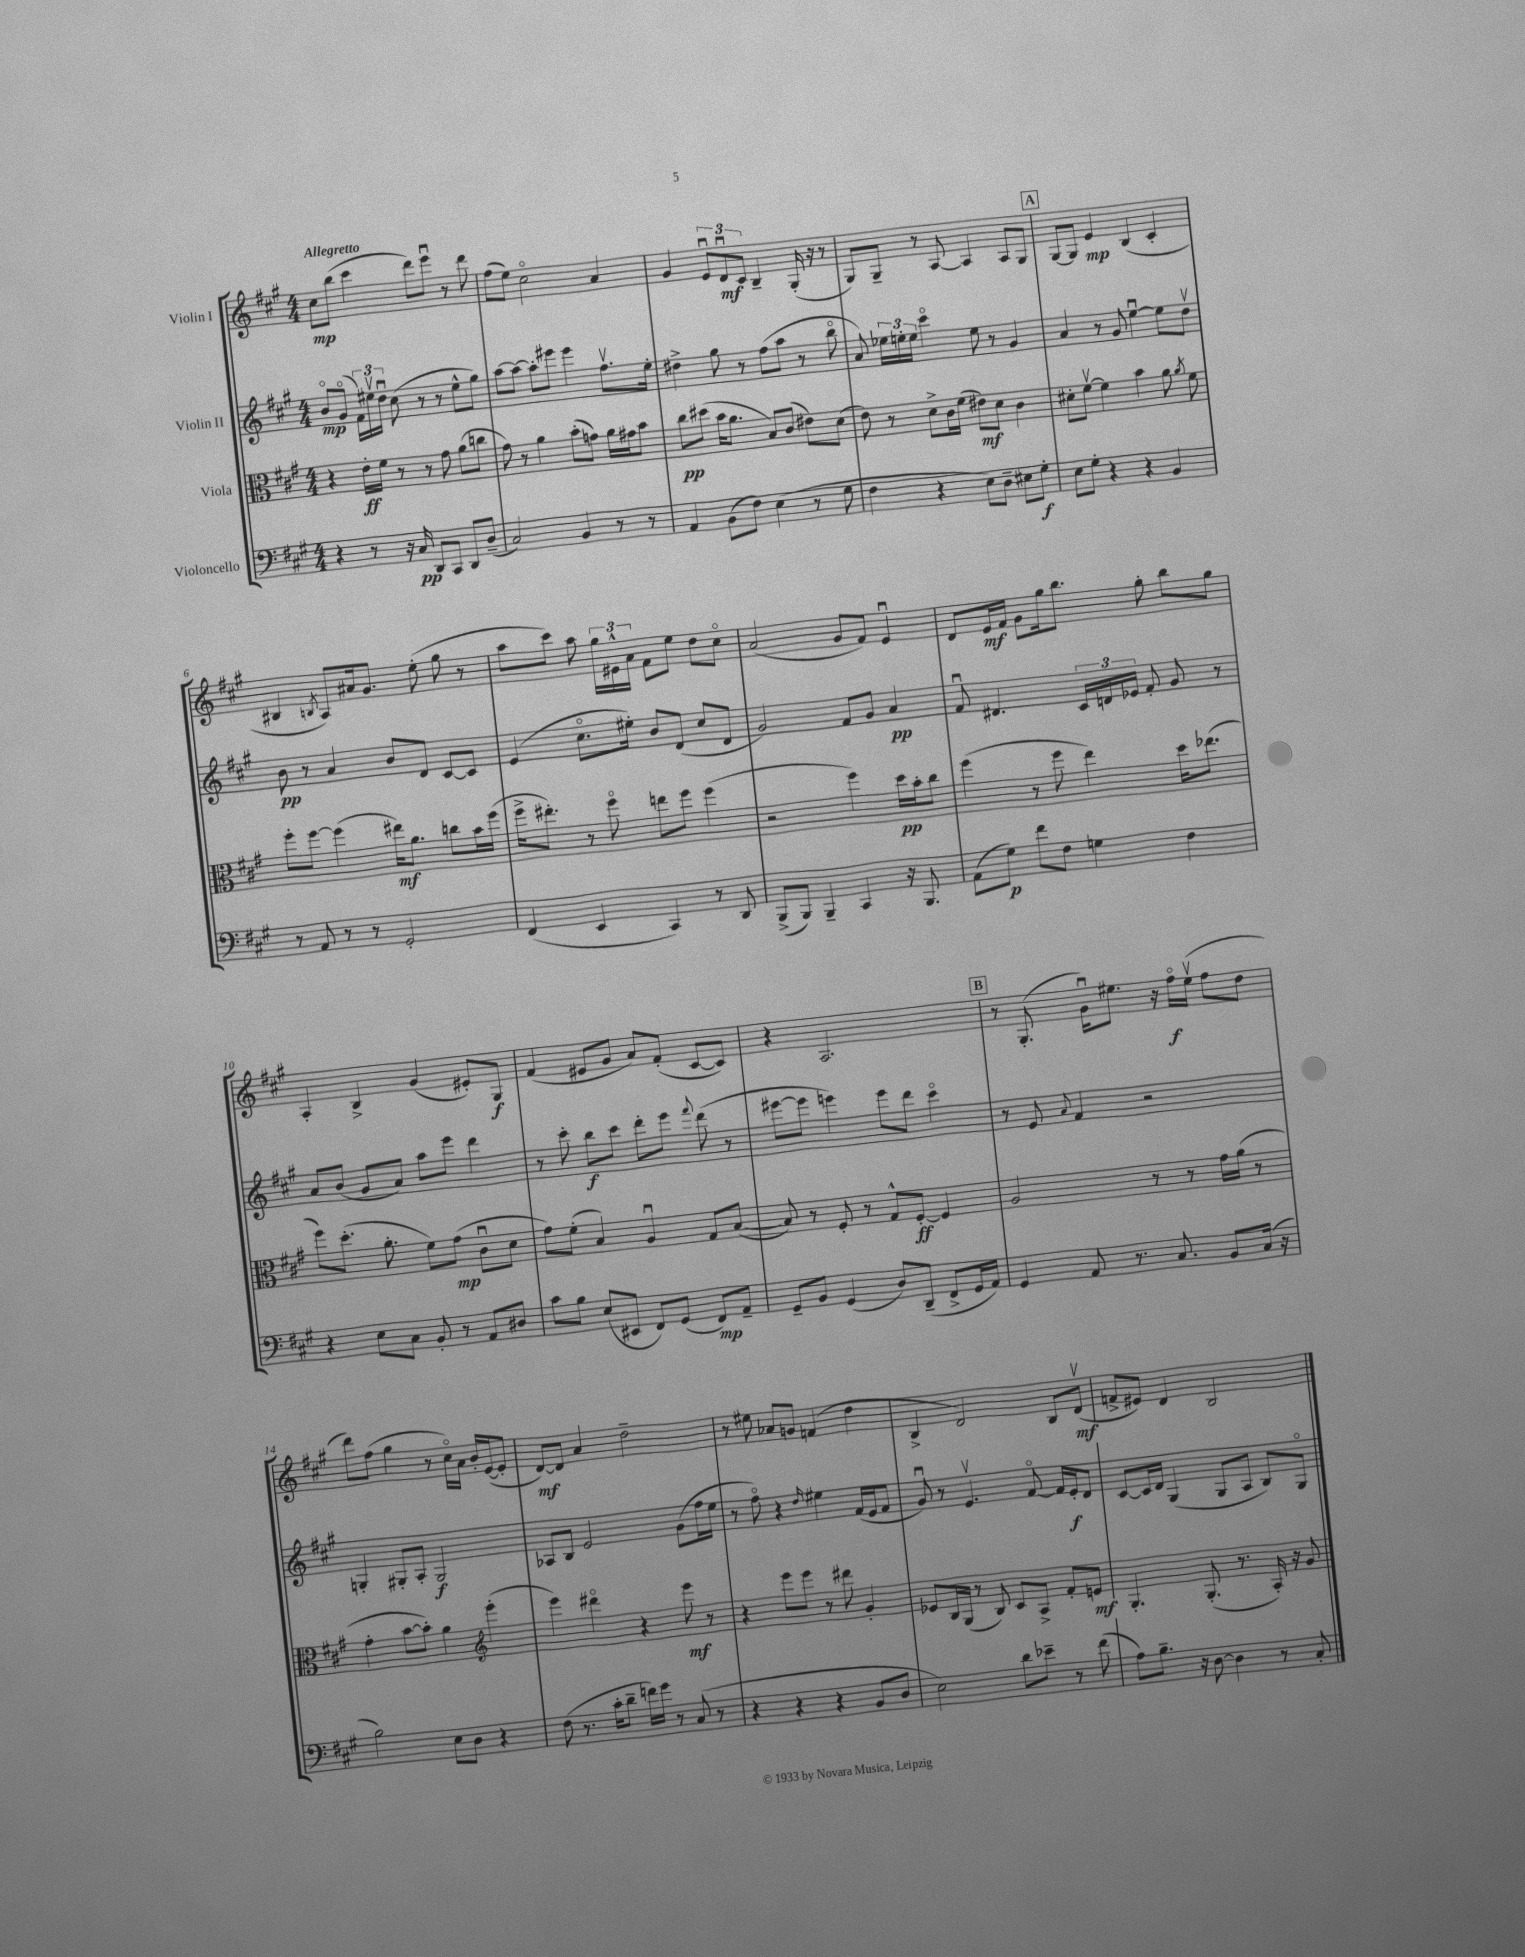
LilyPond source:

<<
\new StaffGroup <<
\new Staff = "s0" \with { instrumentName = "Violin I" } {
    \clef treble \key a \major \numericTimeSignature \time 4/4 \tempo "Allegretto"
    \autoBeamOff cis''8[\mp b''8]( cis'''4 d'''8[) e'''8]\downbow r8 d'''8 |
    fis''8[( e''8]) cis''2\flageolet a'4 |
    gis'4 \tuplet 3/2 { e'8[\downbow d'8\downbow\mf cis'8] } b4-- gis16-.( r16 r8 |
    gis8[) gis8]-- r8 a8~ a4 a8[ gis8] |
    \mark \markup { \box "A" } gis8[~ gis8] e'4\mp b4( cis'4-. |
    bis4 \acciaccatura { b8 } a8[) ais'16 gis'8.] e''8-.( gis''8 r8 |
    a''8[ cis'''8]) a''8 \tuplet 3/2 { gis''16[ eis'16-^ a'16] } fis'8[ e''8] d''8[ cis''8]\flageolet |
    a'2( gis'8[ fis'8]) e'4\downbow |
    d'8[ e'16\mf fis'16] gis'8[ gis''16 b''8.] gis''8-. b''8[ gis''8] |
    a4-. b4-> gis'4( eis'8[-.) gis8]\f |
    fis'4( eis'8[ gis'8] a'8[) fis'8]-.( cis'8[~ cis'8]) |
    r4 a2. |
    \mark \markup { \box "B" } r8 gis8.-.( gis'16[\downbow) eis''8.] r16 fis''16[\flageolet\f eis''16]\upbow( fis''8[ d''8] |
    d'''8[) fis''8]( gis''4 r8 cis''16[\flageolet) a'16] b'16[-. e'16~( e'8]-. |
    d'8[~\mf) d'8] a'4 d''2-- |
    r8 eis''8 aes'8[ g'8] f'4( d''4 |
    b4-> d'2) b8[ d'8]\upbow\mf( |
    f'8[-> eis'8]) d'4 b2 \bar "|." |
}
\new Staff = "s1" \with { instrumentName = "Violin II" } {
    \clef treble \key a \major \numericTimeSignature \time 4/4
    \autoBeamOff b'8[\flageolet\mp gis'8]\flageolet( \tuplet 3/2 { fis'16[) eis''16\upbow d''16]\downbow } cis''8( r8 r8 eis''8[-^ gis''8]) |
    a''8[~ a''8]~ a''8[-. eis'''8] eis'''4 fis''8.[\upbow e''16]-. |
    dis''4-> gis''8 r8 fis''8[( a''8] r8 b''8\flageolet |
    a'8) \tuplet 3/2 { ees''16[ e''16-. e''16] } cis'''4\flageolet e''8 r8 gis'4 |
    \mark \markup { \box "A" } a'4 r8 gis'8 e''4~\downbow e''8[ d''8]\upbow |
    b'8\pp r8 a'4 b'8[ d'8] cis'8[~ cis'8] |
    e'4( cis''8.[\flageolet eis''16]-.) b'8[ d'8]( cis''8[ d'8] |
    gis'2) fis'8[ gis'8] a'4\pp |
    fis'8\downbow dis'4. \tuplet 3/2 { cis'16[ d'16 ees'16] } fis'8-. gis'8 r8 |
    a'8[ b'8]( gis'8[ a'8]) a''8[ e'''8] d'''4 |
    r8 cis'''8-. b''8[\f cis'''8] d'''8[-. e'''8] \appoggiatura { fis'''8 } d'''8( r8 |
    eis'''8[~ eis'''8] e'''4) e'''8[ d'''8] cis'''4\flageolet |
    \mark \markup { \box "B" } r8 e'8 \appoggiatura { a'8 } fis'4 r2 |
    g4-. gis8[-. a8]-. gis2\f |
    aes8[ b8] e'2 gis'8[( fis''16 e''16] |
    r8 fis''8\flageolet) r4 \grace { d''16 } eis''4 fis'16[( e'16 fis'8] |
    gis'8\downbow) r8 e'4.\upbow fis'8~\flageolet fis'16[ e'16-.\f d'8] |
    cis'8[~ cis'16 d'16] gis4( gis8[ a8] b8[) gis8]\flageolet \bar "|." |
}
\new Staff = "s2" \with { instrumentName = "Viola" } {
    \clef alto \key a \major \numericTimeSignature \time 4/4
    \autoBeamOff r4 e'16[-.\ff fis'16] r8 r8 gis'8 a'8[( c''8] |
    gis'8) r8 a'4 b'8[-.( g'8]) a'16[ gis'16 b'8] |
    cis''8[\pp dis''8]( b'16[ a'8.] b8[) cis'8]( eis'8[) d'8]( |
    e'8) r8 d'8[-> cis'16 fis'16]( eis'8[\mf) d'8] cis'4 |
    \mark \markup { \box "A" } dis'8[-. fis'8]~\upbow fis'4 b'4 a'8 \acciaccatura { a'8 } fis'8 |
    fis''8[-. fis''8]~ fis''4( eis''16[\mf) a'8.] c''8[ b'16 fis''16]( |
    fis''16[-> eis''8.]-.) r8 fis''8\flageolet e''8[ fis''8] fis''4( |
    r2 fis''4) d''16[\pp b'16-. cis''8] |
    fis''4( r8 fis''8 e''4) d''16[ ees''8.]( |
    fis''8[) d''8.]-.( a'8.-. fis'8[) gis'8]\mp( cis'8[\downbow d'8] |
    gis'8[) fis'8]-.( b4) a4\downbow gis8[ b8]~( |
    b8) r8 fis8-. r8 gis8[-^ fis8]~-.\ff fis4 |
    \mark \markup { \box "B" } a2 r8 r8 gis'16[ a'16]( r8 |
    gis'4-. b'8[~ b'8]-.) a'4 \clef treble e'''4-.( |
    e'''4) dis'''4\flageolet r4 e'''8\mf r8 |
    r4 e'''8[ e'''8] r8 dis'''8 gis'4-. |
    ees'8[ b16 gis16]( r8 b8) cis'8[ a8]-> fis'8[-. e'8]\mf |
    gis4.-. gis8.-.( r8. a16-.) r16 gis'8 \bar "|." |
}
\new Staff = "s3" \with { instrumentName = "Violoncello" } {
    \clef bass \key a \major \numericTimeSignature \time 4/4
    \autoBeamOff r4 r8 r16 cis16\pp d,8[ cis,8] d,8[ d8]--( |
    cis2) b,4 r8 r8 |
    a,4 b,8[( fis8]) e4( r8 gis8 |
    fis4 r4 e8[) d8]-- eis8[ gis8]-.\f |
    \mark \markup { \box "A" } e8[ gis8]-. r4 r4 b,4 |
    r8 a,8 r8 r8 gis,2-. |
    fis,4( e,4 cis,4) r8 d,8 |
    b,,8[->( b,,8]) b,,4-- cis,4 r16 b,,8. |
    a,8[( gis8]\p) fis'8[ fis8] g4 fis4 |
    r4 e8[ cis8] b,8-. r8 a,8[ dis8] |
    cis'8[ b8] e8[( eis,8] fis,8[) gis,8]( fis,8[\mp) a,8]-- |
    gis,8[-- b,8] gis,4( d8[) d,8]--( fis,8[-> gis,16 a,16]) |
    \mark \markup { \box "B" } gis,4 a,8 r8. cis8. b,8[ cis16]( r16 |
    b2) e8[ d8] r4 |
    fis8( r8. cis'16[-. d'8]-- f'16[) gis'16] r8 cis8( r8 |
    r4 r4 r4 b,8[ d8] |
    e2) d'8[ ees'8]-- r8 fis'8( |
    a8[) b8.]-- r16 d8~ d4 r8 cis8-. \bar "|." |
}
>>
>>
